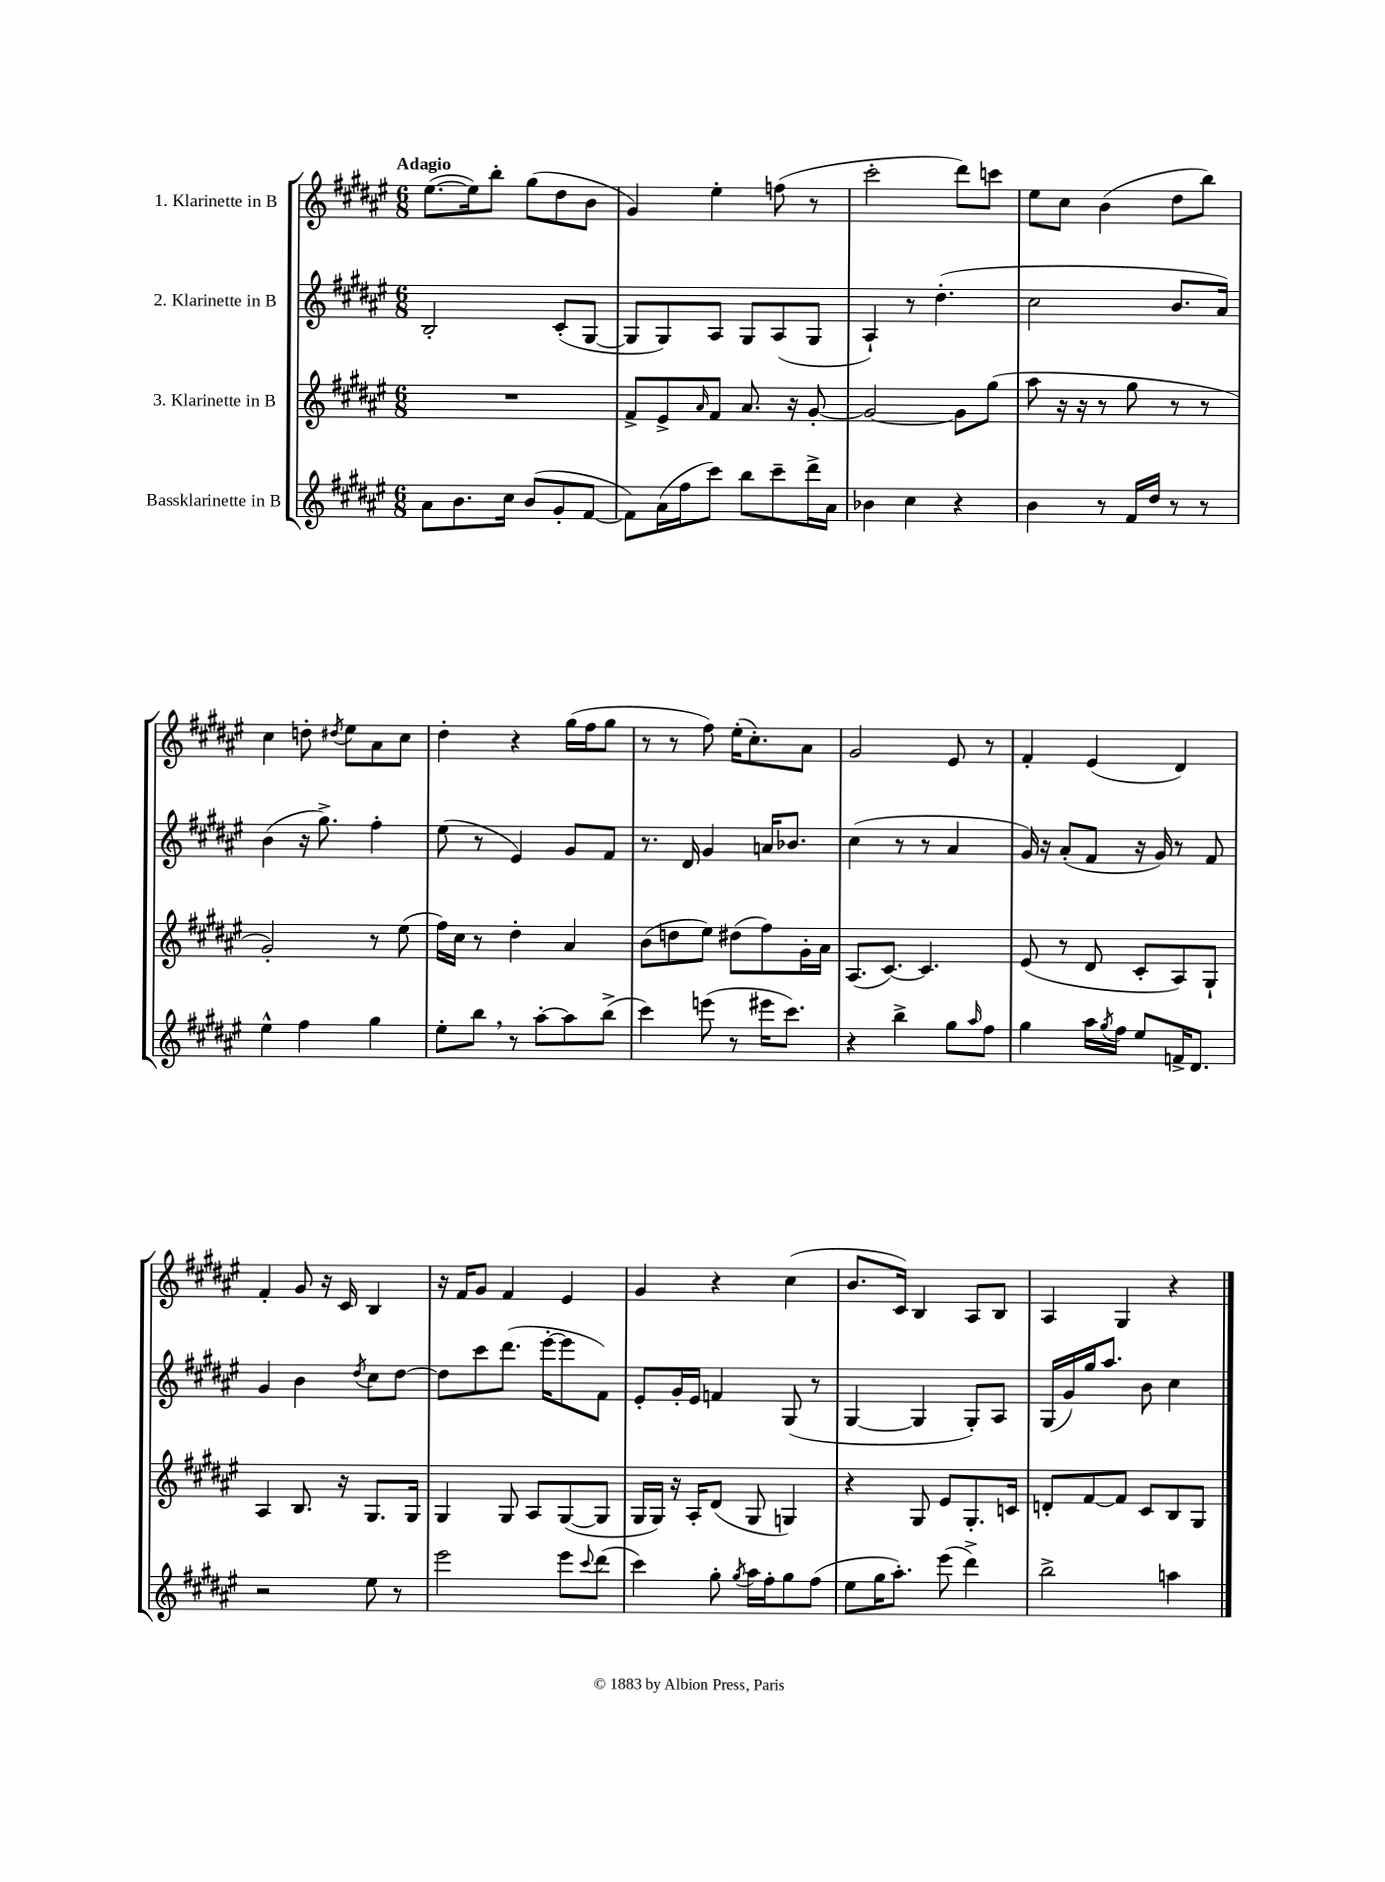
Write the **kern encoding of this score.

**kern	**kern	**kern	**kern
*staff4	*staff3	*staff2	*staff1
*clefG2	*clefG2	*clefG2	*clefG2
*k[f#c#g#d#a#e#]	*k[f#c#g#d#a#e#]	*k[f#c#g#d#a#e#]	*k[f#c#g#d#a#e#]
*M6/8	*M6/8	*M6/8	*M6/8
8a#	2.r	2B'	([8.ee#
8.b	.	.	.
.	.	.	16ee#])
.	.	.	8bb'
16cc#	.	.	.
(8b	.	.	(8gg#
8g#'	.	(8c#'	8dd#
[8f#	.	[8G#	8b
=	=	=	=
8f#])	8f#^	8G#]	4g#)
(16a#	8e#^	8G#)	.
16ff#	.	.	.
.	16qqa#	.	.
8ccc#)	8f#	8A#	4ee#'
8bb	8.a#	8G#	.
8ccc#~	.	(8A#	(8ff
.	16r	.	.
16ddd#^	[8g#'	8G#	8r
16a#	.	.	.
=	=	=	=
4b-	2g#_	4A#`)	2ccc#'
4cc#	.	8r	.
.	.	(4.dd#'	.
4r	8g#]	.	8ddd#)
.	(8gg#	.	8ccc
=	=	=	=
4b	8aa#	2cc#	8ee#
.	16r	.	8cc#
.	16r	.	.
8r	8r	.	(4b
16f#	8gg#	.	.
16dd#	.	.	.
8r	8r	8.b	8dd#
8r	8r	.	8bb)
.	.	16a#)	.
=	=	=	=
4ee#^^	2g#')	(4b	4cc#
4ff#	.	16r	8dd'
.	.	8.gg#^)	.
.	.	.	8qdd#
.	.	.	8ee#
4gg#	8r	4ff#'	8a#
.	(8ee#	.	8cc#
=	=	=	=
8ee#'	16ff#)	(8ee#	4dd#'
.	16cc#	.	.
8bb	8r	8r	.
8r	4dd#'	4e#)	4r
[8aa#'	.	.	.
8aa#]	4a#	8g#	(16gg#
.	.	.	16ff#
(8bb^	.	8f#	8gg#
=	=	=	=
4ccc#)	(8b	8.r	8r
.	8dd	.	8r
.	.	16d#	.
(8eee	8ee#)	4g#	8ff#)
8r	(8dd#	.	(16ee#'
.	.	.	8.cc#')
16eee#	8ff#)	16a	.
8.ccc#)	.	8.b-	.
.	16g#'	.	8a#
.	16a#	.	.
=	=	=	=
4r	(8.A#	(4cc#	2g#
.	[8.c#)	.	.
4bb^	.	8r	.
.	4.c#]	8r	.
8gg#	.	4a#	8e#
16qqaa#	.	.	.
8ff#	.	.	8r
=	=	=	=
4gg#	(8e#	16g#)	4f#'
.	.	16r	.
.	8r	(8a#'	.
16aa#	8d#	8f#	(4e#
8qgg#	.	.	.
16ff#	.	.	.
8ee#	8c#'	16r	.
.	.	16g#)	.
16f^	8A#)	8r	4d#)
8.d#	.	.	.
.	8G#`	8f#	.
=	=	=	=
2r	4A#	4g#	4f#'
.	8.B	4b	8g#
.	.	.	16r
.	16r	.	16c#
.	.	8qdd#	.
8ee#	8.G#	8cc#	4B
8r	.	[8dd#	.
.	16G#	.	.
=	=	=	=
2eee#	4G#	8dd#]	16r
.	.	.	16f#
.	.	8ccc#	8g#
.	8G#	(8.ddd#	4f#
.	8A#	.	.
.	.	[16eee#'	.
8eee#	([8G#	8eee#]	4e#
8qqccc#	.	.	.
(8ddd#	8G#]	8f#)	.
=	=	=	=
4ccc#)	16G#	8e#'	4g#
.	16G#)	.	.
.	16r	16g#'	.
.	16A#'	16e#	.
8gg#'	(8d#	4f	4r
8qgg#	.	.	.
16aa#	8G#	.	.
16ff#'	.	.	.
8gg#	4G)	(8G#	(4cc#
(8ff#	.	8r	.
=	=	=	=
8ee#	4r	[4G#	8.b
16gg#	.	.	.
8.aa#')	.	.	16c#)
.	8G#	4G#]	4B
(8eee#	8e#	.	.
4ddd#^)	8.G#'	8G#')	8A#
.	.	8A#	8B
.	16c	.	.
=	=	=	=
2bb^	8d'	(16G#	4A#
.	.	16g#)	.
.	[8f#	16gg#	.
.	.	8.aa#	.
.	8f#]	.	4G#
.	8c#	8b	.
4aa	8B	4cc#	4r
.	8G#	.	.
==	==	==	==
*-	*-	*-	*-
